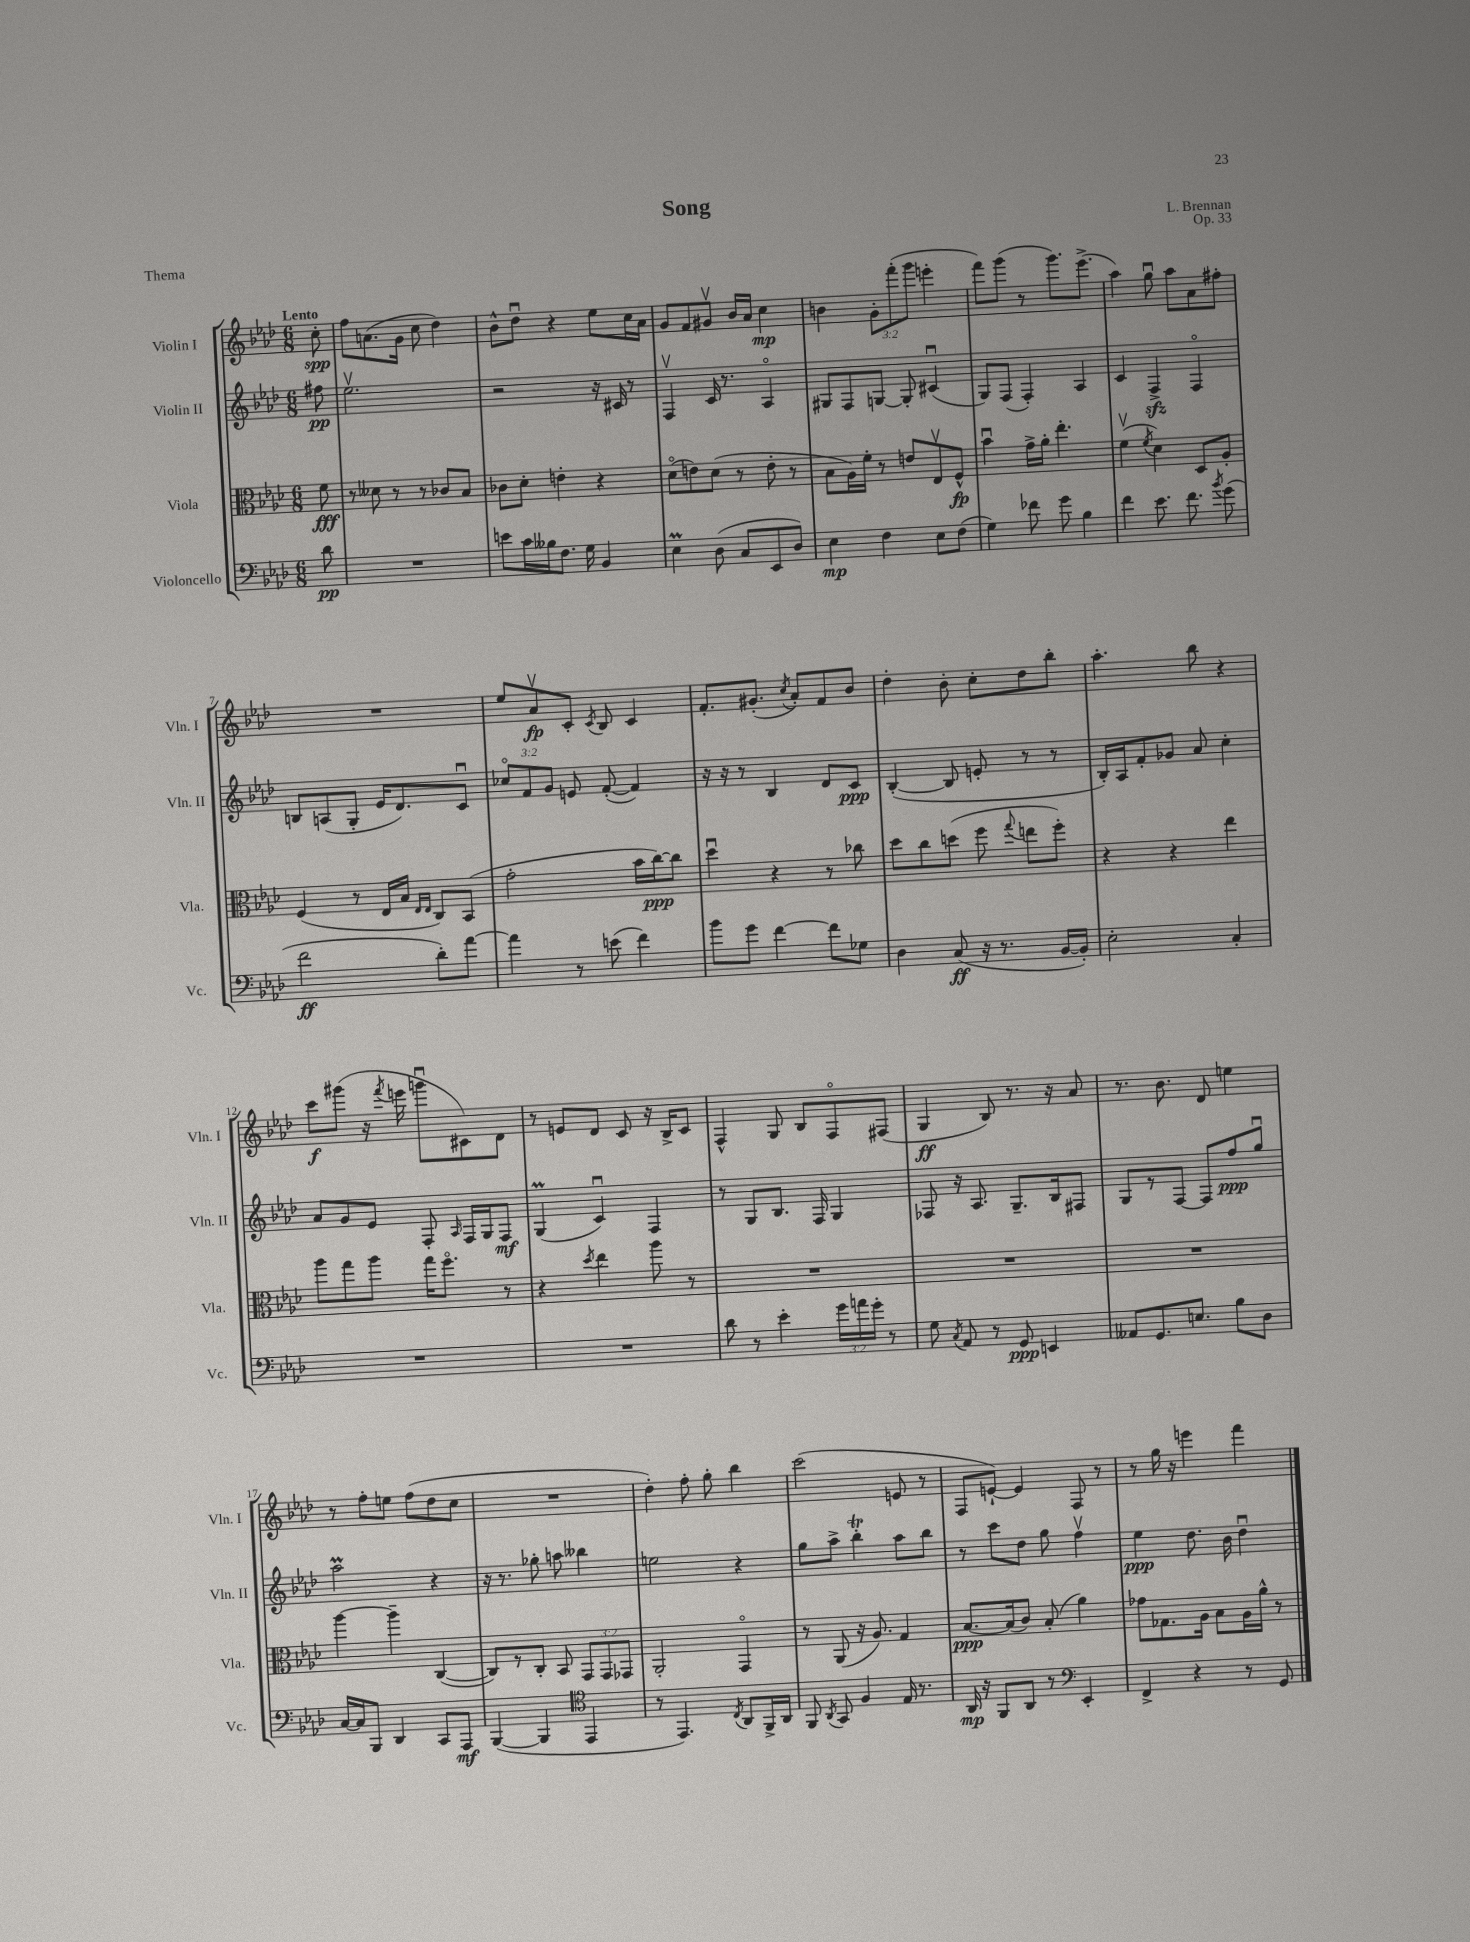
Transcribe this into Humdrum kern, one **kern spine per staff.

**kern	**kern	**kern	**kern
*staff4	*staff3	*staff2	*staff1
*clefF4	*clefC3	*clefG2	*clefG2
*k[b-e-a-d-]	*k[b-e-a-d-]	*k[b-e-a-d-]	*k[b-e-a-d-]
*M6/8	*M6/8	*M6/8	*M6/8
8d-\	8f\	8ff#\	8cc'\
=	=	=	=
2.r	8r	2.ee-v\	8ff\L
.	8d--\	.	(8.a\
.	8r	.	.
.	.	.	16g\Jk
.	8r	.	8cc\
.	8c-/L	.	4dd-\)
.	8B-/J	.	.
=	=	=	=
8e\L	8c-\L	2r	8b-^^\L
16c\L	8d-'\J	.	8dd-u\J
16B--\J	.	.	.
8.F\J	4e'\	.	4r
16G\	.	.	.
4BB-/	4r	16r	8ee-\L
.	.	16c#/	.
.	.	8r	16cc\L
.	.	.	16a-\JJ
=	=	=	=
4E-\	(8d-o\L	4Fv/	8g/L
.	8e\)	.	8f/
(8D-\	(8d-\J	16c/	8g#v/J
.	.	8.r	.
8C/L	8r	.	16b-/LL
.	.	.	16a-/JJ
8EE-/	8e'\	4A-o/	4cc\
8D-/J)	8r	.	.
=	=	=	=
4E-\	8B-\L	8G#/L	4b\
.	16A-\L)	8F/	.
.	16f'\JJ	.	.
4F\	8r	[8G/J	12g'\L
.	.	.	(12fff'\
.	8e/L	8G'/]	.
.	.	.	12ggg\J
8E-\L	8E-v/	(4c#u/	4eee'\
(8F\J	8F^^/J	.	.
=	=	=	=
4G\)	4b-u\	8G/L)	8fff\L)
.	.	(8F/J	(8ggg\J
8f-\	16g^\LL	4F'/)	8r
.	16a-'\JJ	.	.
8g\	4.ee-'\	.	8.ggg\L)
4B-\	.	4A-/	.
.	.	.	(8.eee-^\J
=	=	=	=
4f\	(4fv\	4c/	4aa-\)
.	8qf/	.	.
8.e-\	4d-\)	4F^/	8ggu\
.	.	.	8aa-\L
8.f\	.	.	.
.	8D-/L	4Fo/	8a-\
8qb-/	.	.	.
(8g\	8A-'/J	.	8ff#'\J
=	=	=	=
2f\	(4F/	8B/L	2.r
.	.	(8A/	.
.	8r	8G'/J	.
.	16E-/LL	16e-/LK	.
.	16B-/JJ	8.d-/)	.
.	16qqE-/LL	.	.
.	16qqE-/JJ	.	.
8d-'\L)	8C/L)	.	.
[8a-\J	(8BB-/J	8cu/J	.
=	=	=	=
4a-\]	2g'\	12cc-o/L	8ee-/L
.	.	12f/	.
.	.	.	8a-v/
.	.	12g/J	.
8r	.	8e/	8c'/J
.	.	.	8qc/
(8e\	.	([8f'/	8B-/
4f\)	16b-\LL	4f/])	4c/
.	[16cc\J)	.	.
.	8cc\]J	.	.
=	=	=	=
8b-\L	4dd-u\	16r	8.f'/L
.	.	16r	.
8g\J	.	8r	.
.	.	.	(8.g#'/J
[4f\	4r	4B-/	.
.	.	.	8qcc/
.	.	.	8a-'/L)
8f\]L	8r	8d-/L	8f/
8G-\J	8cc-\	8c/J	8b-/J
=	=	=	=
4D-\	8dd-\L	([4B-'/	4dd-'\
.	8cc\	.	.
(8C/	(8dd\J	8B-/]	8b-'\
16r	8ff\	8e'/	8cc'\L
8.r	.	.	.
.	8qqgg/	.	.
.	8ee\L	8r	8dd-\
[16BB-/LL	8ff'\J)	8r	8bb-'\J
16BB-'/]JJ)	.	.	.
=	=	=	=
2E-'\	4r	16B-'/LL)	4.aa-'\
.	.	16A-/J	.
.	.	8f'/	.
.	4r	8g-/J	.
.	.	8a-/	8bb-\
4C'/	4ee-\	4cc'\	4r
=	=	=	=
2.r	8aa-\L	8a-/L	8ccc\L
.	8gg\	8g/	(8ggg#\J
.	8aa-\J	8e-/J	16r
.	.	.	8qfff/
.	.	.	16eee\
.	16gg\LK	8F'/	8gggu\L
.	8.ffo\J	.	.
.	.	16qqA-/	.
.	.	16F/LL	8c#\)
.	.	16G/J	.
.	8r	8F/J	8d-\J
=	=	=	=
2.r	4r	(4G/	8r
.	.	.	8e/L
.	8qdd-/	.	.
.	4ee-\	4cu/)	8d-/J
.	.	.	8c/
.	8aa-\	4F/	16r
.	.	.	16B-^/LK
.	8r	.	8c/J
=	=	=	=
8d-\	2.r	8r	4F^^/
8r	.	8G/L	.
4e-'\	.	8.B-/J	8G/
.	.	.	8B-/L
.	.	16F/	.
24g\LL	.	4G/	8Fo/
24a\	.	.	.
24g'\JJ	.	.	.
8r	.	.	(8F#/J
=	=	=	=
8G\	2.r	8F-/	4G/
8qC/	.	.	.
8AA-/	.	16r	.
.	.	8.A-/	.
8r	.	.	8B-/)
8GG/	.	8.G~/L	8.r
4EE/	.	.	.
.	.	16B-/k	16r
.	.	8F#/J	8a-/
=	=	=	=
8AA--/L	2.r	8G/L	8.r
8.GG/	.	8r	.
.	.	.	8.b-\
.	.	[8F/J	.
8.E/J	.	.	.
.	.	8F/]L	8d-/
8B-\L	.	8ff/	4ee\
8D-\J	.	8ggu/J	.
=	=	=	=
[16C/LL	[4aa-\	2aa-\	8r
16C/]J	.	.	.
8BBB-/J	.	.	8ff'\L
4DD-/	4aa-~\]	.	8ee\J
.	.	.	(8ff\L
8CC/L	([4C/	4r	8dd-\
8AAA-/J	.	.	8cc\J
=	=	=	=
([4BBB-/	8C/]L)	16r	2.r
.	.	8.r	.
.	8r	.	.
4BBB-/]	8C'/J	8gg-'\	.
.	8BB-/	8aa\	.
*clefC4	*	*	*
4EE-/	12GG/L	4bb--\	.
.	12GG/	.	.
.	12GG-/J	.	.
=	=	=	=
8r	2AA-'/	2ee\	4dd-'\)
4.EE-/)	.	.	.
.	.	.	8ff'\
.	.	.	8gg'\
8qC/	.	.	.
8AA-/L	4GGo/	4r	4bb-\
16FF^/L	.	.	.
16AA-/JJ	.	.	.
=	=	=	=
8FF/	8r	8gg\L	(2ccc\
8qAA-/	.	.	.
8GG/	(8AA-/	8aa-^\J	.
4F/	16r	4bb-'\	.
.	8.A-/)	.	.
16E-/	4G/	8aa-\L	8e/
8.r	.	.	.
.	.	8bb-\J	8r
=	=	=	=
16AA-/	[8.B-/L	8r	8F/L
16r	.	.	.
8FF/L	.	8ccc\L	[8e`/J)
.	(16B-/]k	.	.
8AA-/J	8c/J)	8dd-\J	4e/]
8r	(8B-'/	8gg\	.
*clefF4	*	*	*
4EE-'/	4a-\)	4ffv\	8F/
.	.	.	8r
=	=	=	=
4FF^/	8g-\L	4ee-\	8r
.	8.G-\	.	16gg\
.	.	.	16r
4r	.	8.dd-\	4eee\
.	16A-\Jk	.	.
.	8B-\L	.	.
.	.	16b-\	.
8r	16A-\L	4dd-u\	4fff\
.	16a-^^\JJ	.	.
8GG/	8r	.	.
==	==	==	==
*-	*-	*-	*-
